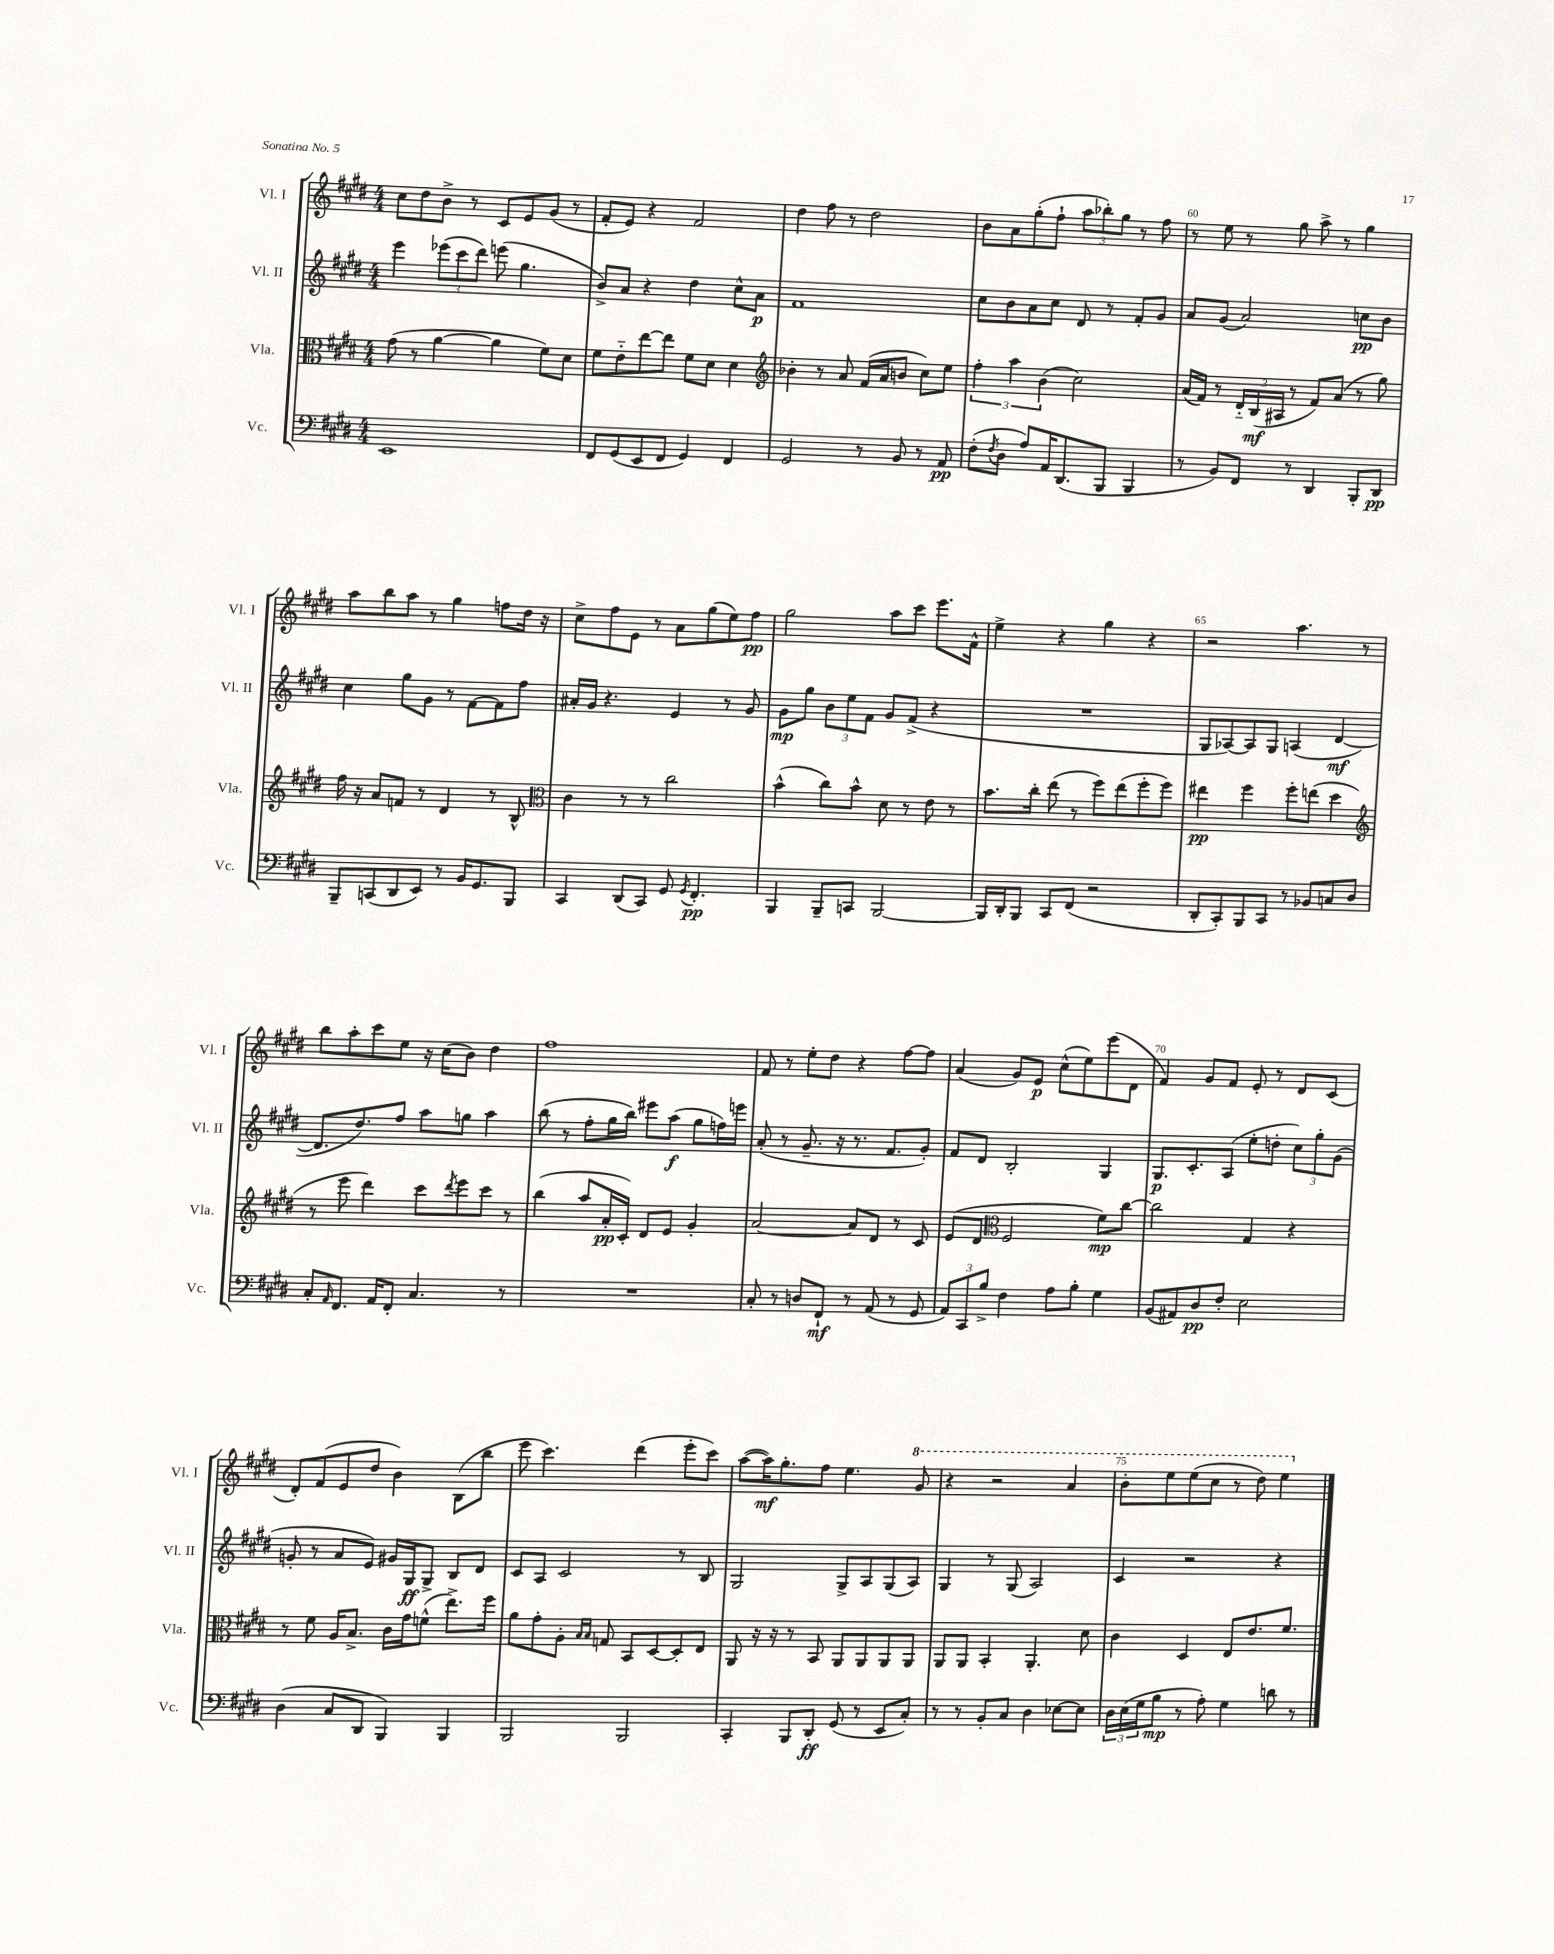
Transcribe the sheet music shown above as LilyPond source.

<<
\new StaffGroup <<
\new Staff = "s0" \with { instrumentName = "Vl. I" shortInstrumentName = "Vl. I" } {
    \clef treble \key e \major \numericTimeSignature \time 4/4
    cis''8 dis''8 b'8-> r8 cis'8 e'8 gis'8( r8 |
    fis'8-. e'8) r4 fis'2 |
    dis''4 fis''8 r8 dis''2 |
    b'8 a'8 gis''8-.( fis''8-! \tuplet 3/2 { a''8 bes''8-.) gis''8 } r8 fis''8 |
    r8 e''8 r8 gis''8 a''8-> r8 gis''4 |
    a''8 b''8 a''8 r8 gis''4 f''8 dis''16 r16 |
    cis''8-> fis''8 e'8 r8 a'8 gis''8( e''8) fis''8\pp |
    gis''2 a''8 cis'''8 e'''8. fis'16-^ |
    e''4-> r4 gis''4 r4 |
    r2 a''4. r8 |
    b''8 a''8-. cis'''8 e''8 r16 cis''16( b'8) dis''4 |
    fis''1 |
    fis'8 r8 e''8-. dis''8 r4 fis''8~ fis''8 |
    a'4( gis'8) e'8\p cis''8-^( e''8) e'''8( dis'8 |
    fis'4) gis'8 fis'8 e'8-. r8 dis'8 cis'8( |
    dis'8-.) fis'8( e'8 dis''8 b'4) b8( b''8 |
    e'''8 cis'''4.) dis'''4( e'''8-. cis'''8) |
    a''8~( a''16\mf) gis''8.-. fis''8 e''4. \ottava #1 gis''8 |
    r4 r2 a''4 |
    b''8-. e'''8 e'''8( cis'''8 r8 dis'''8) e'''4 \ottava #0 \bar "|." |
}
\new Staff = "s1" \with { instrumentName = "Vl. II" shortInstrumentName = "Vl. II" } {
    \clef treble \key e \major \numericTimeSignature \time 4/4
    e'''4 \tuplet 3/2 { ees'''8( cis'''8 dis'''8) } e'''8( gis''4. |
    b'8->) a'8 r4 dis''4 cis''8-^ a'8\p |
    fis'1 |
    cis''8 b'8 a'8 cis''8 dis'8 r8 fis'8-. gis'8 |
    a'8 gis'8( a'2) c''8\pp b'8 |
    cis''4 gis''8 gis'8 r8 fis'8~ fis'8 fis''8 |
    ais'16-. gis'16 r4. e'4 r8 gis'8 |
    gis'8\mp gis''8 \tuplet 3/2 { b'8 e''8 fis'8 } gis'8 fis'8->( r4 |
    R1 |
    gis8 aes8~) aes8 gis8 a4( dis'4~\mf |
    dis'8. dis''8.) fis''8 a''8 g''8 a''4 |
    b''8( r8 fis''8-. gis''16 b''16) eis'''8 a''8\f( gis''8 f''16) e'''16 |
    a'8-.( r8 gis'8.-- r16 r8. fis'8. gis'8-.) |
    fis'8 dis'8 b2-. gis4 |
    gis8.\p cis'8.-. a8( e''8-. d''8-. \tuplet 3/2 { cis''8) gis''8-. gis'8( } |
    g'8-. r8 a'8 e'8) gis'16 gis16\ff gis8-> b8 dis'8 |
    cis'8 a8 cis'2 r8 b8 |
    gis2 gis8-> a8 gis8( a8) |
    gis4 r8 gis8( a2) |
    cis'4 r2 r4 \bar "|." |
}
\new Staff = "s2" \with { instrumentName = "Vla." shortInstrumentName = "Vla." } {
    \clef alto \key e \major \numericTimeSignature \time 4/4
    gis'8( r8 a'4~ a'4 fis'8) dis'8 |
    fis'8 e'8-_ e''8~ e''8 fis'8 dis'8 dis'4 |
    \clef treble bes'4-. r8 a'8 fis'16( a'16 b'8 cis''8) e''8 |
    \tuplet 3/2 { fis''4-. a''4 b'4( } cis''2) |
    a'16( fis'16) r8 \tuplet 3/2 { dis'16-_ b16\mf( ais16 } r8 fis'8) a'8( r8 gis''8) |
    fis''16 r16 a'8 f'8 r8 dis'4 r8 b8-^ |
    \clef alto cis'4 r8 r8 cis''2 |
    b'4-^( cis''8) b'8-^ dis'8 r8 e'8 r8 |
    b'8. cis''16-. e''8( r8 fis''8) e''8( fis''8-. fis''8) |
    eis''4\pp fis''4 fis''8-. e''8( dis''4 |
    \clef treble r8 e'''8 dis'''4) cis'''8 \acciaccatura { dis'''8 } e'''8 cis'''8 r8 |
    b''4( a''8 a'16-.\pp cis'16-.) dis'8 e'8 gis'4-. |
    a'2~ a'8 dis'8 r8 cis'8 |
    e'8( dis'8 \clef alto fis2 fis'8\mp) cis''8~ |
    cis''2 gis4 r4 |
    r8 fis'8 a16 b8.-> cis'16 gis'16 f'8-^( e''8.->) fis''16 |
    a'8 gis'8-. a8-. \grace { b16 b16 } g8 b,8 dis8~ dis8-. e8 |
    a,8 r16 r16 r8 b,8 a,8 a,8 a,8 a,8 |
    a,8 a,8 b,4-. a,4.-. dis'8 |
    cis'4 dis4 e8 e'8. fis'8. \bar "|." |
}
\new Staff = "s3" \with { instrumentName = "Vc." shortInstrumentName = "Vc." } {
    \clef bass \key e \major \numericTimeSignature \time 4/4
    e,1 |
    fis,8 gis,8( e,8 fis,8 gis,4) fis,4 |
    gis,2 r8 b,8 r8 a,8\pp |
    fis8-.( \acciaccatura { fis8 } dis8 a8) a,16 dis,8.( b,,8 b,,4 |
    r8 b,8) fis,8 r8 dis,4 b,,8-. dis,8\pp |
    b,,8-- c,8( dis,8 e,8) r8 b,16 gis,8. b,,8 |
    cis,4 dis,8( cis,8) gis,8 \acciaccatura { gis,8 } fis,4.-.\pp |
    b,,4 b,,8-- c,8 b,,2~ |
    b,,16 dis,16-. b,,8 cis,8 fis,8( r2 |
    dis,8-. cis,8-.) b,,8 cis,8 r8 bes,8 c8 dis8 |
    cis8-. \grace { a,16 } fis,8. a,16 fis,8-. cis4. r8 |
    R1 |
    cis8-. r8 d8 fis,8-!\mf r8 a,8( r8 gis,8 |
    \tuplet 3/2 { a,8) cis,8 b8-> } fis4 a8 b8-. gis4 |
    b,8( ais,8) dis8\pp fis8-. e2 |
    dis4( cis8 dis,8 b,,4) b,,4 |
    b,,2 b,,2 |
    cis,4-. b,,8 dis,8-.\ff gis,8( r8 e,8 cis8-.) |
    r8 r8 b,8-. cis8 dis4 ees8~ ees8 |
    \tuplet 3/2 { dis16 e16( gis16 } b8\mp r8 a8-.) gis4 d'8 r8 \bar "|." |
}
>>
>>
\layout { \context { \Score currentBarNumber = #56 \override BarNumber.break-visibility = ##(#f #t #t) barNumberVisibility = #(every-nth-bar-number-visible 5) } }
